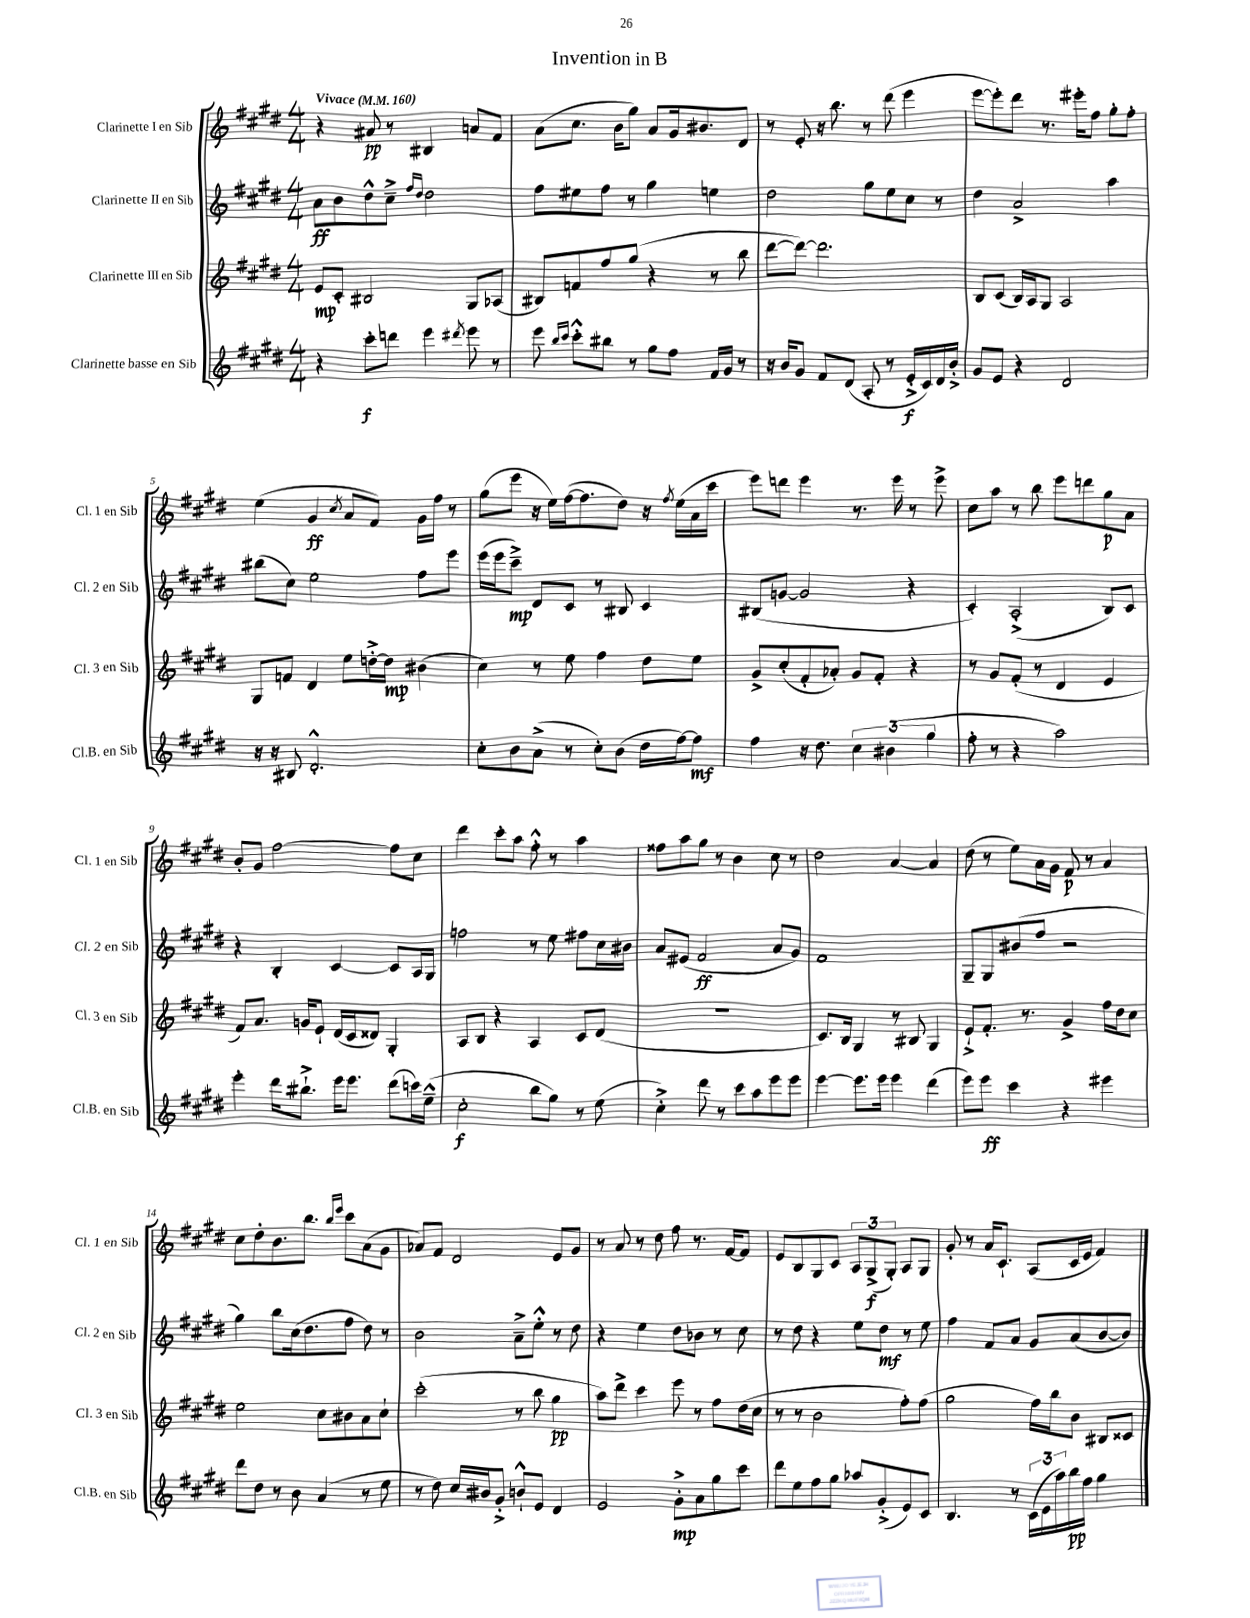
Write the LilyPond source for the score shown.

\header { title = "Invention in B" }
<<
\new StaffGroup <<
\new Staff = "s0" \with { instrumentName = "Clarinette I en Sib" shortInstrumentName = "Cl. 1 en Sib" } {
    \clef treble \key e \major \numericTimeSignature \time 4/4 \tempo "Vivace" 4 = 160
    r4 ais'8\pp r8 bis4 a'8 fis'8 |
    a'8( cis''8. b'16 gis''8) a'8 gis'16 bis'8. dis'8 |
    r8 e'8-. r16 b''8. r8 dis'''8( e'''4 |
    e'''8~ e'''8-.) dis'''8 r8. eis'''16-. fis''8 gis''8-. fis''8-. |
    e''4( gis'4\ff \acciaccatura { cis''8 } a'8 fis'8) gis'16 fis''16 r8 |
    gis''8( e'''8 r16 e''16) fis''16~( fis''8. dis''8) r16 \acciaccatura { fis''8 } e''16( a'16 cis'''16 |
    e'''8) d'''8 e'''4 r8. e'''16 r8 e'''8-> |
    cis''8 a''8 r8 b''8 e'''8 d'''8 gis''8\p a'8 |
    b'8-. gis'8 fis''2~ fis''8 cis''8 |
    dis'''4 cis'''8-. a''8 fis''8-.-^ r8 a''4 |
    fisis''8 a''8 gis''8 r8 b'4 cis''8 r8 |
    dis''2 a'4~ a'4 |
    dis''8( r8 e''8) a'16 gis'16 fis'8\p r8 a'4 |
    cis''8 dis''8-. b'8. b''8. \grace { b''16 e'''16 } cis'''8 a'8( gis'8 |
    aes'8) fis'8 dis'2 e'8 gis'8 |
    r8 a'8 r8 dis''8 fis''8 r8. fis'16~ fis'8 |
    e'8 b8 gis8 cis'8 \tuplet 3/2 { a8 gis8->\f( gis8-.) } a8 gis8 |
    gis'8-. r8 a'16 cis'8.-! a8( cis'16 e'16 fis'4) \bar "|." |
}
\new Staff = "s1" \with { instrumentName = "Clarinette II en Sib" shortInstrumentName = "Cl. 2 en Sib" } {
    \clef treble \key e \major \numericTimeSignature \time 4/4
    a'8\ff b'8 dis''8-^ cis''8---> \grace { fis''16 dis''16 } dis''2 |
    fis''8 eis''8 fis''8 r8 gis''4 e''4 |
    dis''2 gis''8 e''8 cis''8 r8 |
    dis''4 a'2-> a''4 |
    bis''8( cis''8) e''2 fis''8 e'''8 |
    e'''16( e'''16 cis'''8--->\mp) dis'8 cis'8 r8 bis8 cis'4 |
    bis8( g'8~ g'2 r4 |
    cis'4-.) a2-.->( b8) cis'8 |
    r4 b4-. cis'4~ cis'8 a16 gis16 |
    f''2 r8 e''8 fis''8 cis''16 bis'16 |
    a'8 eis'8( fis'2\ff a'8 gis'8) |
    fis'1 |
    gis8-- gis8 bis'8( fis''8 r2 |
    gis''4) b''8 cis''16( dis''8. fis''8 dis''8) r8 |
    b'2 a'8---> e''8-.-^ r8 dis''8 |
    r4 e''4 dis''8 bes'8 r8 cis''8 |
    r8 dis''8 r4 e''8 dis''8\mf r8 e''8 |
    fis''4 fis'8 a'8 gis'8 a'8( b'8~ b'8) \bar "|." |
}
\new Staff = "s2" \with { instrumentName = "Clarinette III en Sib" shortInstrumentName = "Cl. 3 en Sib" } {
    \clef treble \key e \major \numericTimeSignature \time 4/4
    e'8\mp cis'8-. bis2 gis8 aes8( |
    bis8) f'8 fis''8 gis''8( r4 r8 b''8 |
    dis'''8~ dis'''8~) dis'''2. |
    b8 cis'8( b16) a16 gis8 a2 |
    gis8 f'8 dis'4 e''8 d''16~-.-> d''16\mp bis'4( |
    cis''4) r8 e''8 fis''4 dis''8 e''8 |
    gis'8-> cis''8-.( fis'8-. aes'8-.) gis'8 fis'8-. r4 |
    r8 gis'8 fis'8-.( r8 dis'4 e'4 |
    fis'8) a'8. g'16 e'8-! dis'16( cis'16 disis'8) gis4-. |
    a8 b8 r4 a4 cis'8 dis'8( |
    r1 |
    cis'8.) b16 gis4 r8 bis8 gis4 |
    e'8-!-> fis'8.-. r8. gis'4-> fis''16 dis''16 cis''8 |
    e''2 cis''8 bis'8 a'8 cis''8-! |
    cis'''2-.( r8 b''8 gis''4\pp |
    a''8) dis'''8-> cis'''4 e'''8 r8 fis''8 dis''16( cis''16 |
    r8 r8 b'2 fis''8-.) fis''8( |
    gis''2 fis''16) b''16 b'8 bis8 cisis'8 \bar "|." |
}
\new Staff = "s3" \with { instrumentName = "Clarinette basse en Sib" shortInstrumentName = "Cl.B. en Sib" } {
    \clef treble \key e \major \numericTimeSignature \time 4/4
    r4 cis'''8-.\f d'''8 e'''4 \acciaccatura { dis'''8 } e'''8 r8 |
    e'''8 \grace { b''16 cis'''16 } cis'''8-.-^ bis''8 r8 gis''8 fis''8 fis'16 gis'16 r8 |
    r16 b'16 gis'8 fis'8 dis'8( a8-. r8 e'16-.->\f cis'16) dis'16 b'16-.-> |
    gis'8 e'8 r4 dis'2 |
    r16 r16 bis8 dis'2.-.-^ |
    cis''8-. b'8 a'8->( r8 cis''8-.) b'8( dis''16 fis''16~) fis''8\mf |
    fis''4 r16 dis''8. \tuplet 3/2 { cis''4 bis'4( gis''4 } |
    fis''8-. r8 r4 a''2) |
    e'''4-. dis'''16 bis''8.-!-> e'''16 e'''8. dis'''8( c'''16) e''16---^( |
    cis''2-.\f b''8 gis''8) r8 e''8( |
    cis''4-.->) dis'''8 r8 cis'''8 a''8 e'''8 e'''8 |
    e'''4~ e'''8. e'''16 e'''4 dis'''4( |
    e'''8) e'''8\ff cis'''4 r4 eis'''4 |
    dis'''8 dis''8 r8 b'8 a'4( r8 e''8 |
    r8 dis''8) cis''16 bis'16 gis'8-.-> b'8-!-^ e'8 dis'4 |
    e'2 gis'8-.->\mp a'8 gis''8 cis'''8 |
    dis'''8 e''8 fis''8 gis''8 aes''8 gis'8-.->( e'8) cis'8 |
    b4. r8 \tuplet 3/2 { cis'16( e'16 a''16) } b''16\pp fis''16 gis''4 \bar "|." |
}
>>
>>
